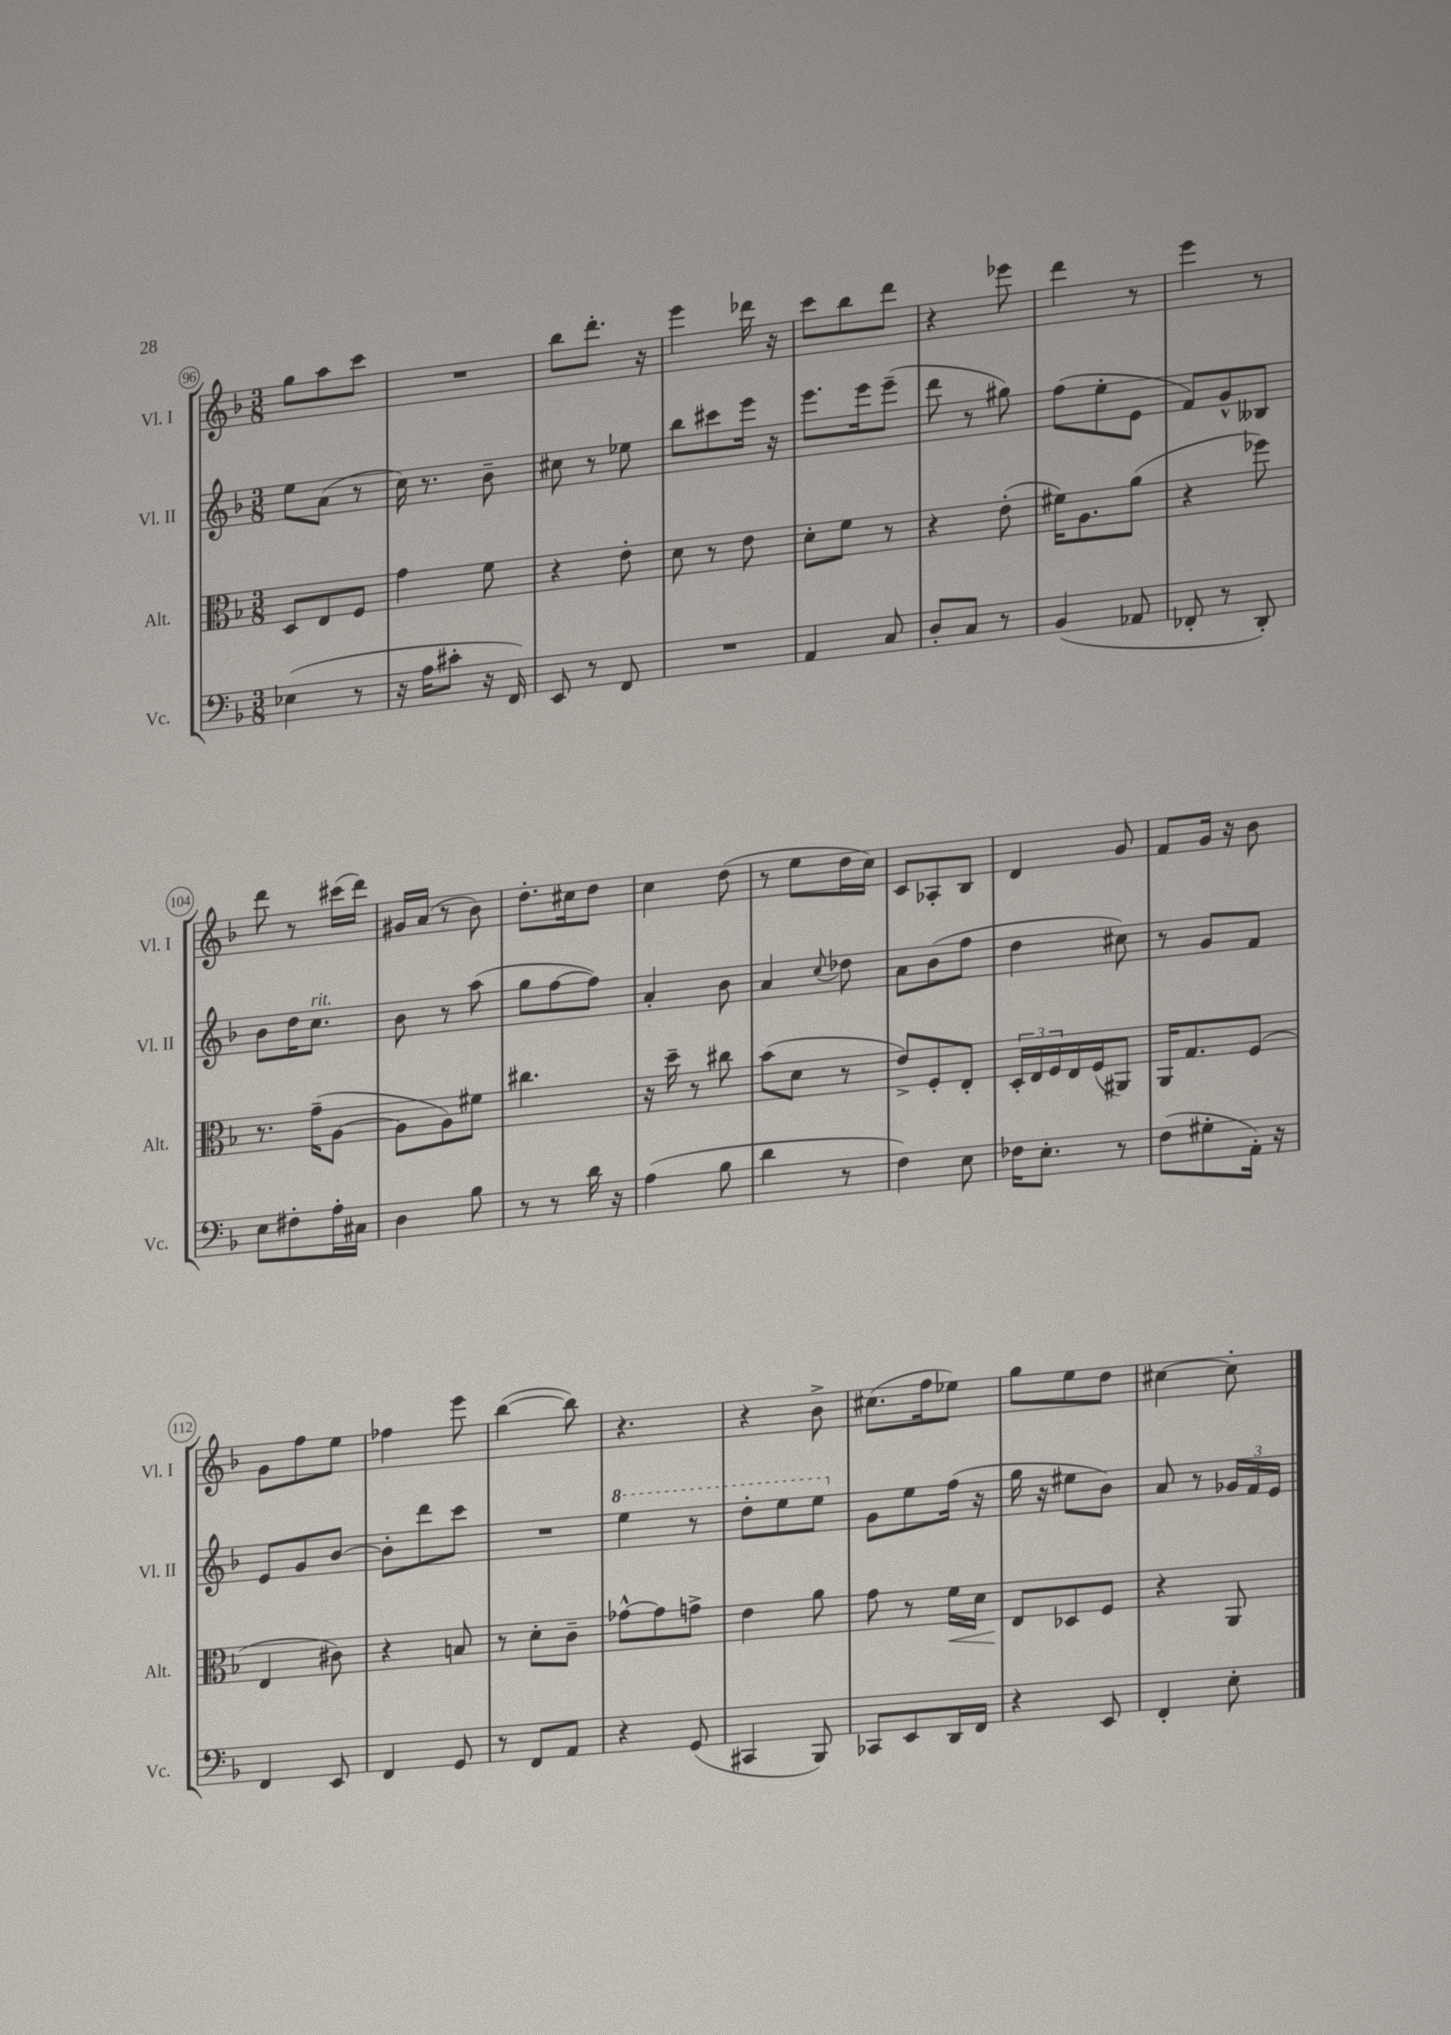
<<
\new StaffGroup <<
\new Staff = "s0" \with { instrumentName = "Vl. I" shortInstrumentName = "Vl. I" } {
    \clef treble \key f \major \numericTimeSignature \time 3/8
    g''8 a''8 c'''8 |
    R4. |
    bes''8 d'''8.-. r16 |
    e'''4 des'''16 r16 |
    c'''8 bes''8 d'''8 |
    r4 ees'''8 |
    d'''4 r8 |
    e'''4 r8 |
    d'''8 r8 cis'''16( d'''16) |
    gis'16 a'16( r8 bes'8) |
    d''8.-. cis''16 d''8 |
    c''4 d''8( |
    r8 e''8 d''16 c''16) |
    c'8 aes8-. bes8 |
    d'4 g'8 |
    f'8 g'16 r16 bes'8 |
    g'8 f''8 e''8 |
    fes''4 e'''8 |
    bes''4~( bes''8) |
    r4. |
    r4 bes'8-> |
    cis''8.( f''16 ees''8) |
    g''8 e''8 d''8 |
    cis''4~ cis''8-. \bar "|." |
}
\new Staff = "s1" \with { instrumentName = "Vl. II" shortInstrumentName = "Vl. II" } {
    \clef treble \key f \major \numericTimeSignature \time 3/8
    e''8 a'8( r8 |
    c''16) r8. bes'8-- |
    cis''8 r8 ees''8 |
    bes''8 cis'''8 e'''16 r16 |
    e'''8. e'''16 e'''8--( |
    d'''8 r8 gis''8) |
    f''8( e''8-. e'8 |
    f'8) g'8-^ beses8 |
    bes'8 d''16 c''8.^\markup { \italic "rit." } |
    bes'8 r8 a''8( |
    g''8 f''8~ f''8) |
    a'4-. bes'8 |
    a'4 \appoggiatura { c''8 } des''8 |
    a'8 bes'8( f''8 |
    d''4 cis''8) |
    r8 g'8 f'8 |
    e'8 g'8 bes'8~ |
    bes'8-. d'''8 c'''8 |
    R4. |
    \ottava #1 e'''4 r8 |
    d'''8-. e'''8 e'''8 \ottava #0 |
    g'8 e''8 f''16( r16 |
    g''16 r16 eis''8 bes'8) |
    a'8 r8 \tuplet 3/2 { ges'16 f'16 e'16 } \bar "|." |
}
\new Staff = "s2" \with { instrumentName = "Alt." shortInstrumentName = "Alt." } {
    \clef alto \key f \major \numericTimeSignature \time 3/8
    d8 e8 f8 |
    g'4 f'8 |
    r4 e'8-. |
    d'8 r8 e'8 |
    d'8-. f'8 r8 |
    r4 e'8-.( |
    fis'16) a8. a'8( |
    r4 fes''8) |
    r8. g'16--( a8~ |
    a8 a8) fis'8 |
    cis''4. |
    r16 d''16-- r8 cis''8 |
    bes'8( d'8 r8 |
    e'8->) f8-. e8-. |
    \tuplet 3/2 { d16-. e16 f16 } e16 f16( ais,8) |
    a,16 g8. f8( |
    e4 cis'8) |
    r4 b8 |
    r8 d'8-. c'8-- |
    ges'8~-^ ges'8 g'8-> |
    e'4 a'8 |
    g'8 r8 f'16\< d'16 |
    e8\! des8 f8 |
    r4 a,8 \bar "|." |
}
\new Staff = "s3" \with { instrumentName = "Vc." shortInstrumentName = "Vc." } {
    \clef bass \key f \major \numericTimeSignature \time 3/8
    ees4( r8 |
    r16 a16 cis'8-. r16 f,16) |
    e,8 r8 f,8 |
    R4. |
    a,4 c8 |
    d8-. c8 r8 |
    bes,4( aes,8 |
    fes,8-. r8 d,8-.) |
    e8 fis8-. a16-. cis16 |
    d4 bes8 |
    r8 r8 d'16 r16 |
    a4( bes8 |
    d'4 r8 |
    f4) e8 |
    fes16 e8.-. r8 |
    f8( gis8-. a,16-.) r16 |
    f,4 e,8 |
    f,4 g,8 |
    r8 f,8 a,8 |
    r4 g,8( |
    cis,4 bes,,8) |
    ces,8 e,8 d,16 f,16 |
    r4 e,8 |
    f,4-. e8-. \bar "|." |
}
>>
>>
\layout { \context { \Score currentBarNumber = #96 \override BarNumber.stencil = #(make-stencil-circler 0.1 0.3 ly:text-interface::print) } }
